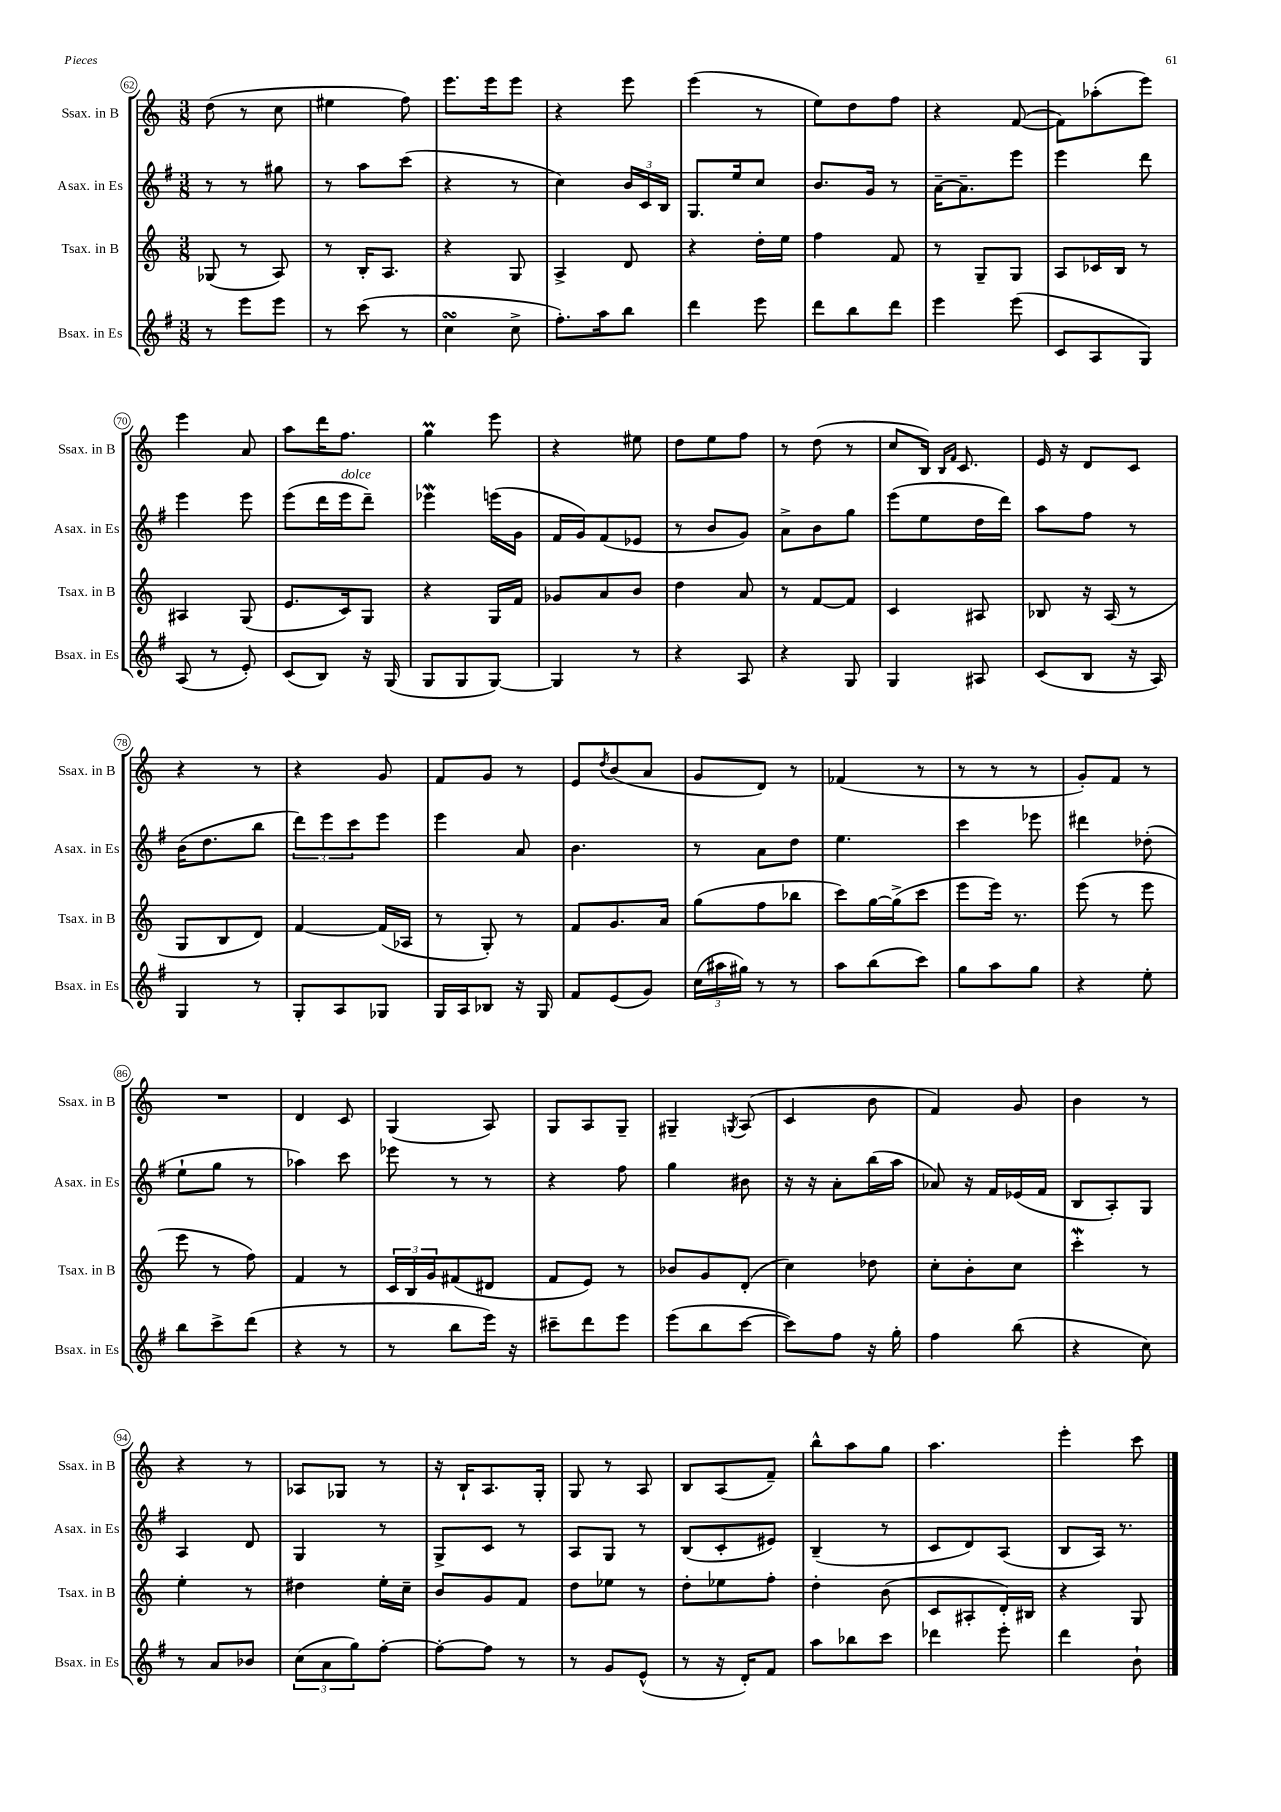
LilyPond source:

<<
\new StaffGroup <<
\new Staff = "s0" \with { instrumentName = "Ssax. in B" shortInstrumentName = "Ssax. in B" } {
    \clef treble \key c \major \numericTimeSignature \time 3/8
    d''8( r8 c''8 |
    eis''4 f''8) |
    e'''8. e'''16 e'''8 |
    r4 e'''8 |
    e'''4( r8 |
    e''8) d''8 f''8 |
    r4 f'8~( |
    f'8) aes''8-.( e'''8) |
    e'''4 a'8 |
    a''8 d'''16 f''8. |
    g''4\prall e'''8 |
    r4 eis''8 |
    d''8 e''8 f''8 |
    r8 d''8( r8 |
    c''8 b16) \grace { b16 f'16 } c'8. |
    e'16 r16 d'8 c'8 |
    r4 r8 |
    r4 g'8 |
    f'8 g'8 r8 |
    e'8 \acciaccatura { d''8 } b'8( a'8 |
    g'8 d'8) r8 |
    fes'4( r8 |
    r8 r8 r8 |
    g'8-.) f'8 r8 |
    R4. |
    d'4 c'8 |
    g4( a8) |
    g8 a8 g8-- |
    gis4-- \acciaccatura { g8 } a8( |
    c'4 b'8 |
    f'4) g'8 |
    b'4 r8 |
    r4 r8 |
    aes8 ges8 r8 |
    r16 b16-! a8. g16-. |
    g8 r8 a8 |
    b8 a8( f'8--) |
    b''8-^ a''8 g''8 |
    a''4. |
    e'''4-. c'''8 \bar "|." |
}
\new Staff = "s1" \with { instrumentName = "Asax. in Es" shortInstrumentName = "Asax. in Es" } {
    \clef treble \key g \major \numericTimeSignature \time 3/8
    r8 r8 gis''8 |
    r8 a''8 c'''8( |
    r4 r8 |
    c''4) \tuplet 3/2 { b'16 c'16 b16 } |
    g8. e''16 c''8 |
    b'8. g'16 r8 |
    a'16~-- a'8.-- e'''8 |
    e'''4 d'''8 |
    e'''4 e'''8 |
    e'''8( d'''16 e'''16^\markup { \italic "dolce" } d'''8--) |
    ees'''4\mordent e'''16( g'16 |
    fis'16 g'16) fis'8( ees'8 |
    r8 b'8 g'8) |
    a'8-> b'8 g''8 |
    e'''8( e''8 d''16 d'''16) |
    a''8 fis''8 r8 |
    b'16( d''8. b''8 |
    \tuplet 3/2 { d'''8) e'''8 c'''8 } e'''8 |
    e'''4 a'8 |
    b'4. |
    r8 a'8 d''8 |
    e''4. |
    c'''4 ees'''8 |
    dis'''4 des''8-.( |
    e''8-! g''8 r8 |
    aes''4) c'''8 |
    ees'''8 r8 r8 |
    r4 fis''8 |
    g''4 bis'8 |
    r16 r16 a'8-. b''16( a''16 |
    aes'8) r16 fis'16 ees'16( fis'16 |
    b8 a8-.) g8 |
    a4 d'8 |
    g4 r8 |
    g8-> c'8 r8 |
    a8 g8 r8 |
    b8( c'8-. eis'8) |
    b4--( r8 |
    c'8 d'8) a8( |
    b8 a16) r8. \bar "|." |
}
\new Staff = "s2" \with { instrumentName = "Tsax. in B" shortInstrumentName = "Tsax. in B" } {
    \clef treble \key c \major \numericTimeSignature \time 3/8
    ges8( r8 a8) |
    r8 b16-. a8. |
    r4 g8 |
    a4-> d'8 |
    r4 d''16-. e''16 |
    f''4 f'8 |
    r8 g8-- g8 |
    a8 ces'16 b16 r8 |
    ais4 g8( |
    e'8. c'16) g8 |
    r4 g16 f'16 |
    ges'8 a'8 b'8 |
    d''4 a'8 |
    r8 f'8~ f'8 |
    c'4 ais8 |
    bes8 r16 a16( r8 |
    g8 b8 d'8) |
    f'4~ f'16( aes16 |
    r8 g8-.) r8 |
    f'8 g'8. a'16 |
    g''8( f''8 bes''8 |
    c'''8) g''16~ g''16->( c'''8 |
    e'''8 e'''16) r8. |
    e'''8( r8 e'''8 |
    e'''8 r8 f''8) |
    f'4 r8 |
    \tuplet 3/2 { c'16 b16 g'16 } fis'8( dis'8 |
    f'8 e'8) r8 |
    bes'8 g'8 d'8-.( |
    c''4) des''8 |
    c''8-. b'8-. c''8 |
    c'''4-.\mordent r8 |
    e''4-. r8 |
    dis''4 e''16-. c''16-- |
    b'8 g'8 f'8 |
    d''8 ees''8 r8 |
    d''8-. ees''8 f''8-. |
    d''4-. b'8( |
    c'8 ais8-. d'16-.) bis16 |
    r4 g8 \bar "|." |
}
\new Staff = "s3" \with { instrumentName = "Bsax. in Es" shortInstrumentName = "Bsax. in Es" } {
    \clef treble \key g \major \numericTimeSignature \time 3/8
    r8 e'''8 e'''8 |
    r8 c'''8( r8 |
    c''4\turn c''8-> |
    fis''8.-.) a''16 b''8 |
    d'''4 e'''8 |
    d'''8 b''8 d'''8 |
    e'''4 e'''8( |
    c'8 a8 g8) |
    a8( r8 e'8-.) |
    c'8( b8) r16 g16( |
    g8 g8 g8~) |
    g4 r8 |
    r4 a8 |
    r4 g8 |
    g4 ais8 |
    c'8( b8 r16 a16) |
    g4 r8 |
    g8-. a8 ges8 |
    g16 a16 bes8 r16 g16 |
    fis'8 e'8( g'8) |
    \tuplet 3/2 { c''16( ais''16 gis''16) } r8 r8 |
    a''8 b''8( c'''8) |
    g''8 a''8 g''8 |
    r4 e''8-. |
    b''8 c'''8-> d'''8( |
    r4 r8 |
    r8 b''8 e'''16) r16 |
    cis'''8-- d'''8 e'''8 |
    e'''8( b''8 c'''8~ |
    c'''8) fis''8 r16 g''16-. |
    fis''4 b''8( |
    r4 c''8) |
    r8 a'8 bes'8 |
    \tuplet 3/2 { c''8( a'8 g''8) } fis''8~-. |
    fis''8~-. fis''8 r8 |
    r8 g'8 e'8-^( |
    r8 r16 d'16-.) fis'8 |
    a''8 bes''8 c'''8 |
    des'''4 e'''8-. |
    d'''4 b'8-! \bar "|." |
}
>>
>>
\layout { \context { \Score currentBarNumber = #62 \override BarNumber.stencil = #(make-stencil-circler 0.1 0.3 ly:text-interface::print) } }
